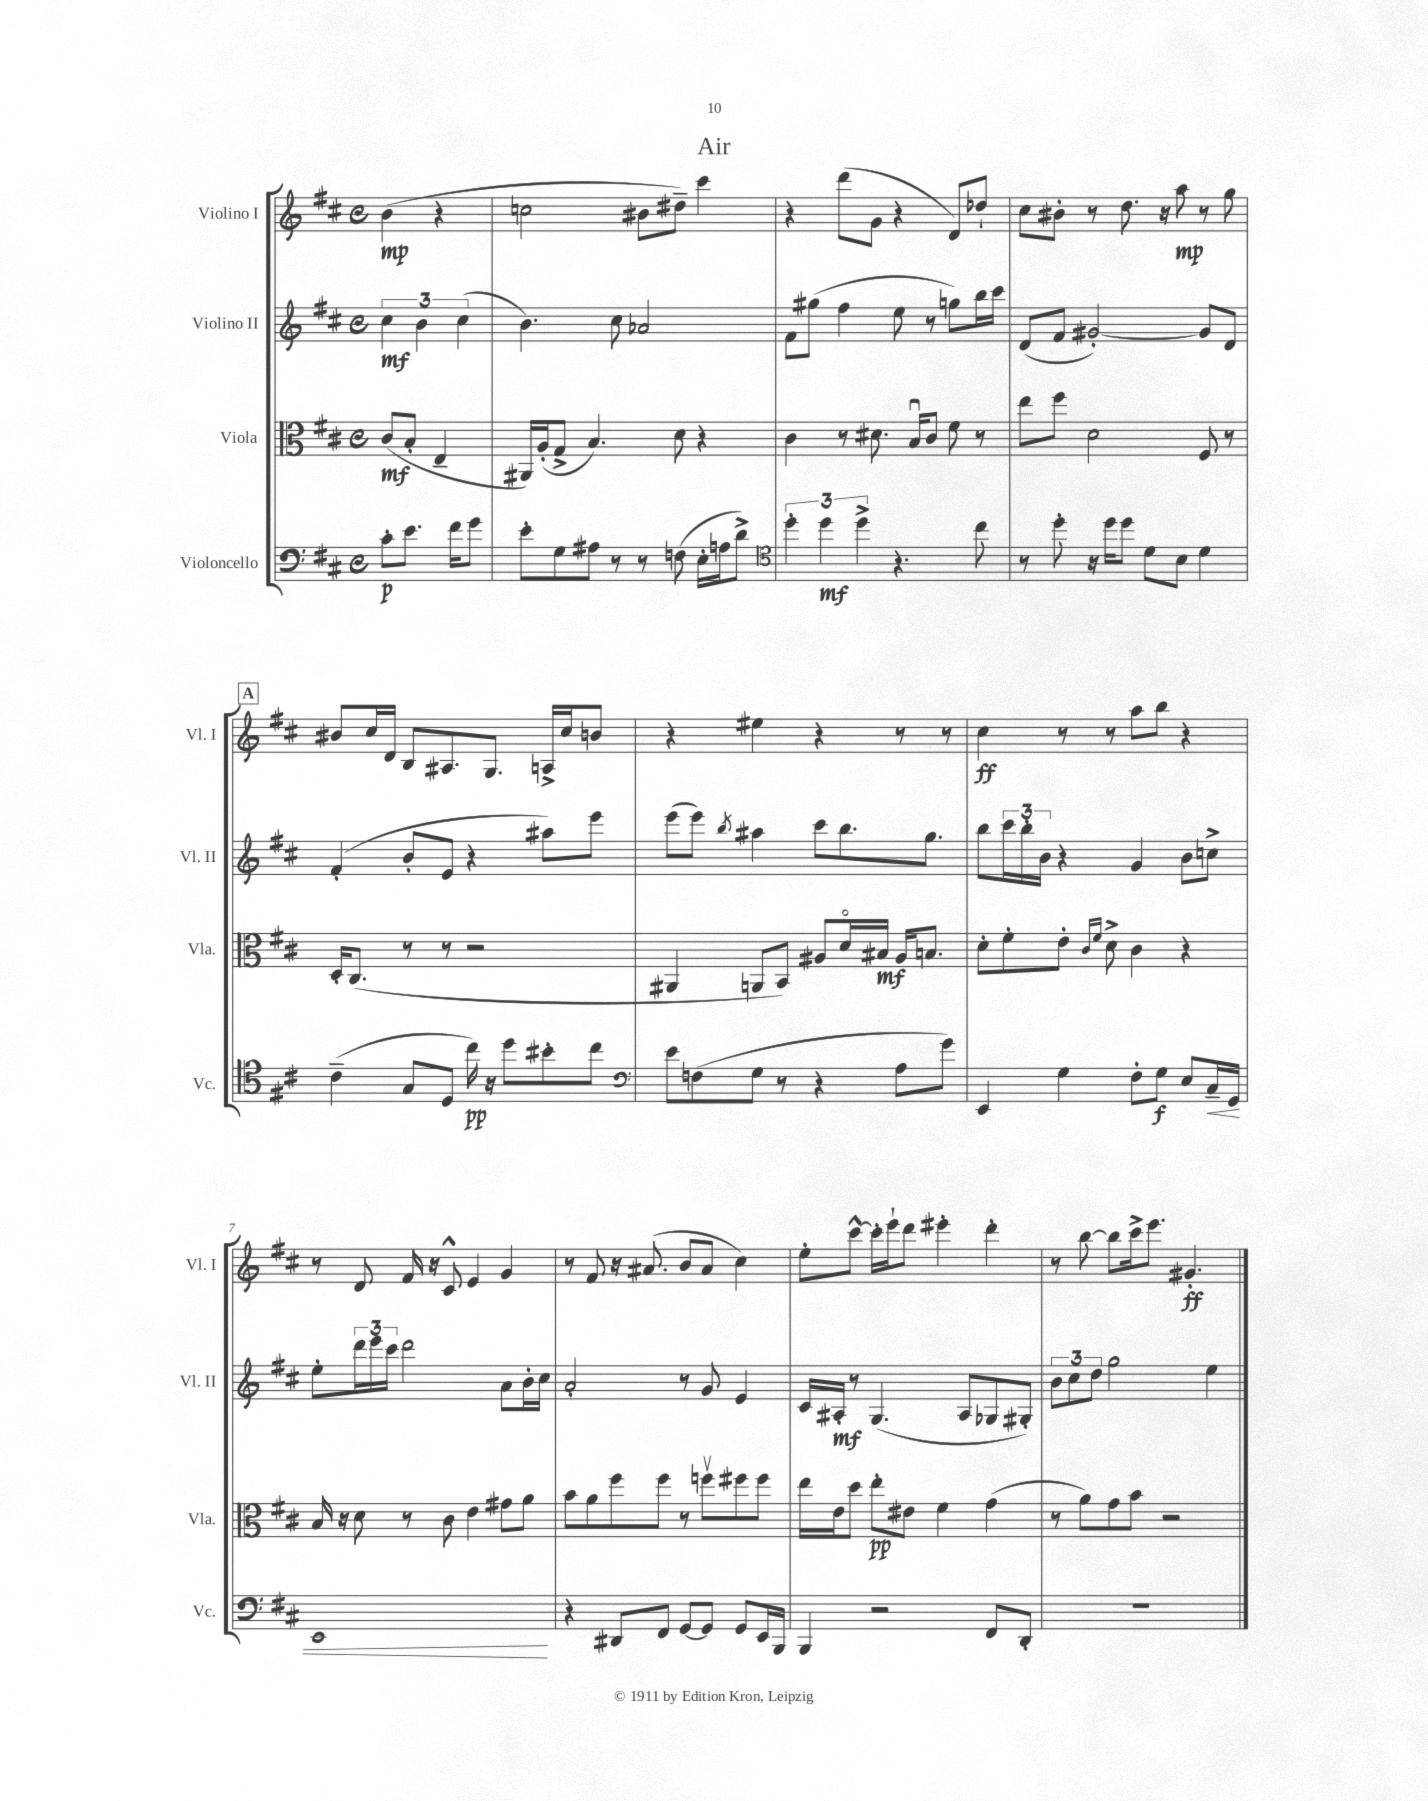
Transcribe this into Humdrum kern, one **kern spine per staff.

**kern	**dynam	**kern	**dynam	**kern	**dynam	**kern	**dynam
*part4	*part4	*part3	*part3	*part2	*part2	*part1	*part1
*staff4	*staff4	*staff3	*staff3	*staff2	*staff2	*staff1	*staff1
*I"Violoncello	*	*I"Viola	*	*I"Violino II	*	*I"Violino I	*
*I'Vc.	*	*I'Vla.	*	*I'Vl. II	*	*I'Vl. I	*
*clefF4	*	*clefC3	*	*clefG2	*	*clefG2	*
*k[f#c#]	*	*k[f#c#]	*	*k[f#c#]	*	*k[f#c#]	*
*M4/4	*	*M4/4	*	*M4/4	*	*M4/4	*
*met(c)	*	*met(c)	*	*met(c)	*	*met(c)	*
=	=	=	=	=	=	=	=
8c#'\L	p	(8c#/L	mf	6cc#\	mf	(4b\	mp
8.e\J	.	8B'/J	.	.	.	.	.
.	.	.	.	6b\	.	.	.
.	.	4E~/	.	.	.	4r	.
16f#\KL	.	.	.	.	.	.	.
.	.	.	.	(6cc#\	.	.	.
8g\J	.	.	.	.	.	.	.
=1	=1	=1	=1	=1	=1	=1	=1
8e'\L	.	16AA#X/LL)	.	4.b\)	.	2ccn\	.
.	.	(16A'/J	.	.	.	.	.
8G\	.	8G^/J	.	.	.	.	.
8A#X\J	.	4.B/)	.	.	.	.	.
8r	.	.	.	8cc#\	.	.	.
8r	.	.	.	2a-X/	.	8b#X\L	.
(8Fn\	.	8d\	.	.	.	8dd#X~\J)	.
16E'\LL	.	4r	.	.	.	4ccc#\	.
16An\J	.	.	.	.	.	.	.
8d^\J)	.	.	.	.	.	.	.
=2	=2	=2	=2	=2	=2	=2	=2
*clefC4	*	*	*	*	*	*	*
6dd'\	.	4c#\	.	8f#\L	.	4r	.
.	.	.	.	(8gg#X\J	.	.	.
6dd\	mf	.	.	.	.	.	.
.	.	8r	.	4ff#\	.	(8ddd\L	.
6dd^\	.	.	.	.	.	.	.
.	.	8.d#X\	.	.	.	8g\J	.
4.r	.	.	.	8ee\	.	4r	.
.	.	16Bu/KL	.	.	.	.	.
.	.	8c#/J	.	8r	.	.	.
.	.	8f#\	.	8ggn\L)	.	8d/L)	.
8cc#\	.	8r	.	16bb\L	.	8dd-X`/J	.
.	.	.	.	16ccc#\JJ	.	.	.
=3	=3	=3	=3	=3	=3	=3	=3
8r	.	8ee\L	.	(8d/L	.	8cc#\L	.
8dd'\	.	8ff#\J	.	8f#/J	.	8b#X'\J	.
16r	.	2d\	.	[2g#X'/)	.	8r	.
16dd\KL	.	.	.	.	.	.	.
8dd\J	.	.	.	.	.	8.dd\	.
8d\L	.	.	.	.	.	.	.
.	.	.	.	.	.	16r	.
8B\J	.	.	.	.	.	8aa\	mp
4d\	.	8F#/	.	8g#/L]	.	8r	.
.	.	8r	.	8d/J	.	8gg\	.
!!LO:LB:g=z
!!LO:REH:place=s1:t=A
=4	=4	=4	=4	=4	=4	=4	=4
(4c#~\	.	16D'/KL	.	(4f#'/	.	8b#X/L	.
.	.	(8.C#/J	.	.	.	.	.
.	.	.	.	.	.	16cc#/L	.
.	.	.	.	.	.	16d/JJ	.
8G/L	.	8r	.	8b'/L	.	8B/L	.
8D/J	.	8r	.	8e/J	.	8.A#X/	.
16cc#\)	pp	2r	.	4r	.	.	.
16r	.	.	.	.	.	8.G/J	.
8dd\L	.	.	.	.	.	.	.
8b#X'\	.	.	.	8aa#X\L)	.	16An^/LL	.
.	.	.	.	.	.	16cc#/J	.
8cc#\J	.	.	.	8eee\J	.	8bn/J	.
=5	=5	=5	=5	=5	=5	=5	=5
*clefF4	*	*	*	*	*	*	*
8e\L	.	4AA#X/	.	(8eee\L	.	4r	.
(8Fn\	.	.	.	8eee\J)	.	.	.
.	.	.	.	8qbb/	.	.	.
8G\J	.	8AAn/L	.	4aa#X\	.	4ee#X\	.
8r	.	8BB/J)	.	.	.	.	.
4r	.	8A#X/L	.	8ccc#\L	.	4r	.
.	.	16d/L	.	8.bb\	.	.	.
.	.	16B#X/JJ	mf	.	.	.	.
8A\L	.	16A#/KL	.	.	.	8r	.
.	.	8.Bn/J	.	8.gg\J	.	.	.
8g\J)	.	.	.	.	.	8r	.
=6	=6	=6	=6	=6	=6	=6	=6
4EE/	.	8d'\L	.	8bb\L	.	4cc#\	ff
.	.	8f#'\	.	24ccc#\L	.	.	.
.	.	.	.	24bb'\	.	.	.
.	.	.	.	24b\JJ	.	.	.
4G\	.	8e'\J	.	4r	.	8r	.
.	.	16qqc#/LL	.	.	.	.	.
.	.	16qqf#/JJ	.	.	.	.	.
.	.	8d^\	.	.	.	8r	.
8F#'\L	.	4c#\	.	4g/	.	8aa\L	.
8G\J	f	.	.	.	.	8bb\J	.
8E/L	.	4r	.	8b\L	.	4r	.
!	!LO:HP:b	!	!	!	!	!	!
16C#~/L	<	.	.	8ccn^\J	.	.	.
16GG/JJ	.	.	.	.	.	.	.
!!LO:LB:g=z
=7	=7	=7	=7	=7	=7	=7	=7
1EE	.	16B/	.	8ee'\L	.	8r	.
.	.	16r	.	.	.	.	.
.	.	8d\	.	24ddd\L	.	8d/	.
.	.	.	.	24eee\	.	.	.
.	.	.	.	24ccc#\JJ	.	.	.
.	.	8r	.	2ddd\	.	16f#/	.
.	.	.	.	.	.	16r	.
.	.	8c#\	.	.	.	8c#^^/	.
.	.	4e\	.	.	.	4e/	.
.	.	8g#X\L	.	8a\L	.	4g/	.
.	.	8a\J	.	16b'\L	.	.	.
.	.	.	.	16cc#\JJ	.	.	.
.	[	.	.	.	.	.	.
=8	=8	=8	=8	=8	=8	=8	=8
4r	.	8b\L	.	2a'/	.	8r	.
.	.	8a\	.	.	.	8f#/	.
8DD#X/L	.	8ff#\	.	.	.	16r	.
.	.	.	.	.	.	(8.a#X/	.
8FF#/J	.	8ff#\J	.	.	.	.	.
[8GG/L	.	8r	.	8r	.	8b/L	.
8GG/J]	.	8ffnv\L	.	8g/	.	8a#/J	.
8GG/L	.	8ff#X\	.	4e/	.	4cc#\)	.
16EE/L	.	8ff#\J	.	.	.	.	.
16BBB/JJ	.	.	.	.	.	.	.
=9	=9	=9	=9	=9	=9	=9	=9
4BBB/	.	16ee\LL	.	16c#/LL	.	8ee'\L	.
.	.	16e\J	.	16A#X'/JJ	mf	.	.
.	.	8dd\J	.	8r	.	[8ccc#^^\J	.
2r	.	8ee'\L	pp	(4.G/	.	16ccc#'\LL]	.
.	.	.	.	.	.	16eee`\J	.
.	.	8e#X\J	.	.	.	8ddd\J	.
.	.	4f#\	.	.	.	4eee#X'\	.
.	.	.	.	8A#/L	.	.	.
8FF#/L	.	(4g\	.	8G-X/	.	4ddd'\	.
8DD'/J	.	.	.	8G#X'/J)	.	.	.
=10	=10	=10	=10	=10	=10	=10	=10
1r	.	8r	.	12b\L	.	8r	.
.	.	.	.	12cc#\	.	.	.
.	.	8a\L)	.	.	.	[8bb\	.
.	.	.	.	12dd\J	.	.	.
.	.	8g\	.	2gg\	.	8bb\L]	.
.	.	8b\J	.	.	.	16ccc#^\k	.
.	.	.	.	.	.	8.eee\J	.
.	.	2r	.	.	.	.	.
.	.	.	.	.	.	4.g#X'/	ff
.	.	.	.	4ee\	.	.	.
==	==	==	==	==	==	==	==
*-	*-	*-	*-	*-	*-	*-	*-
